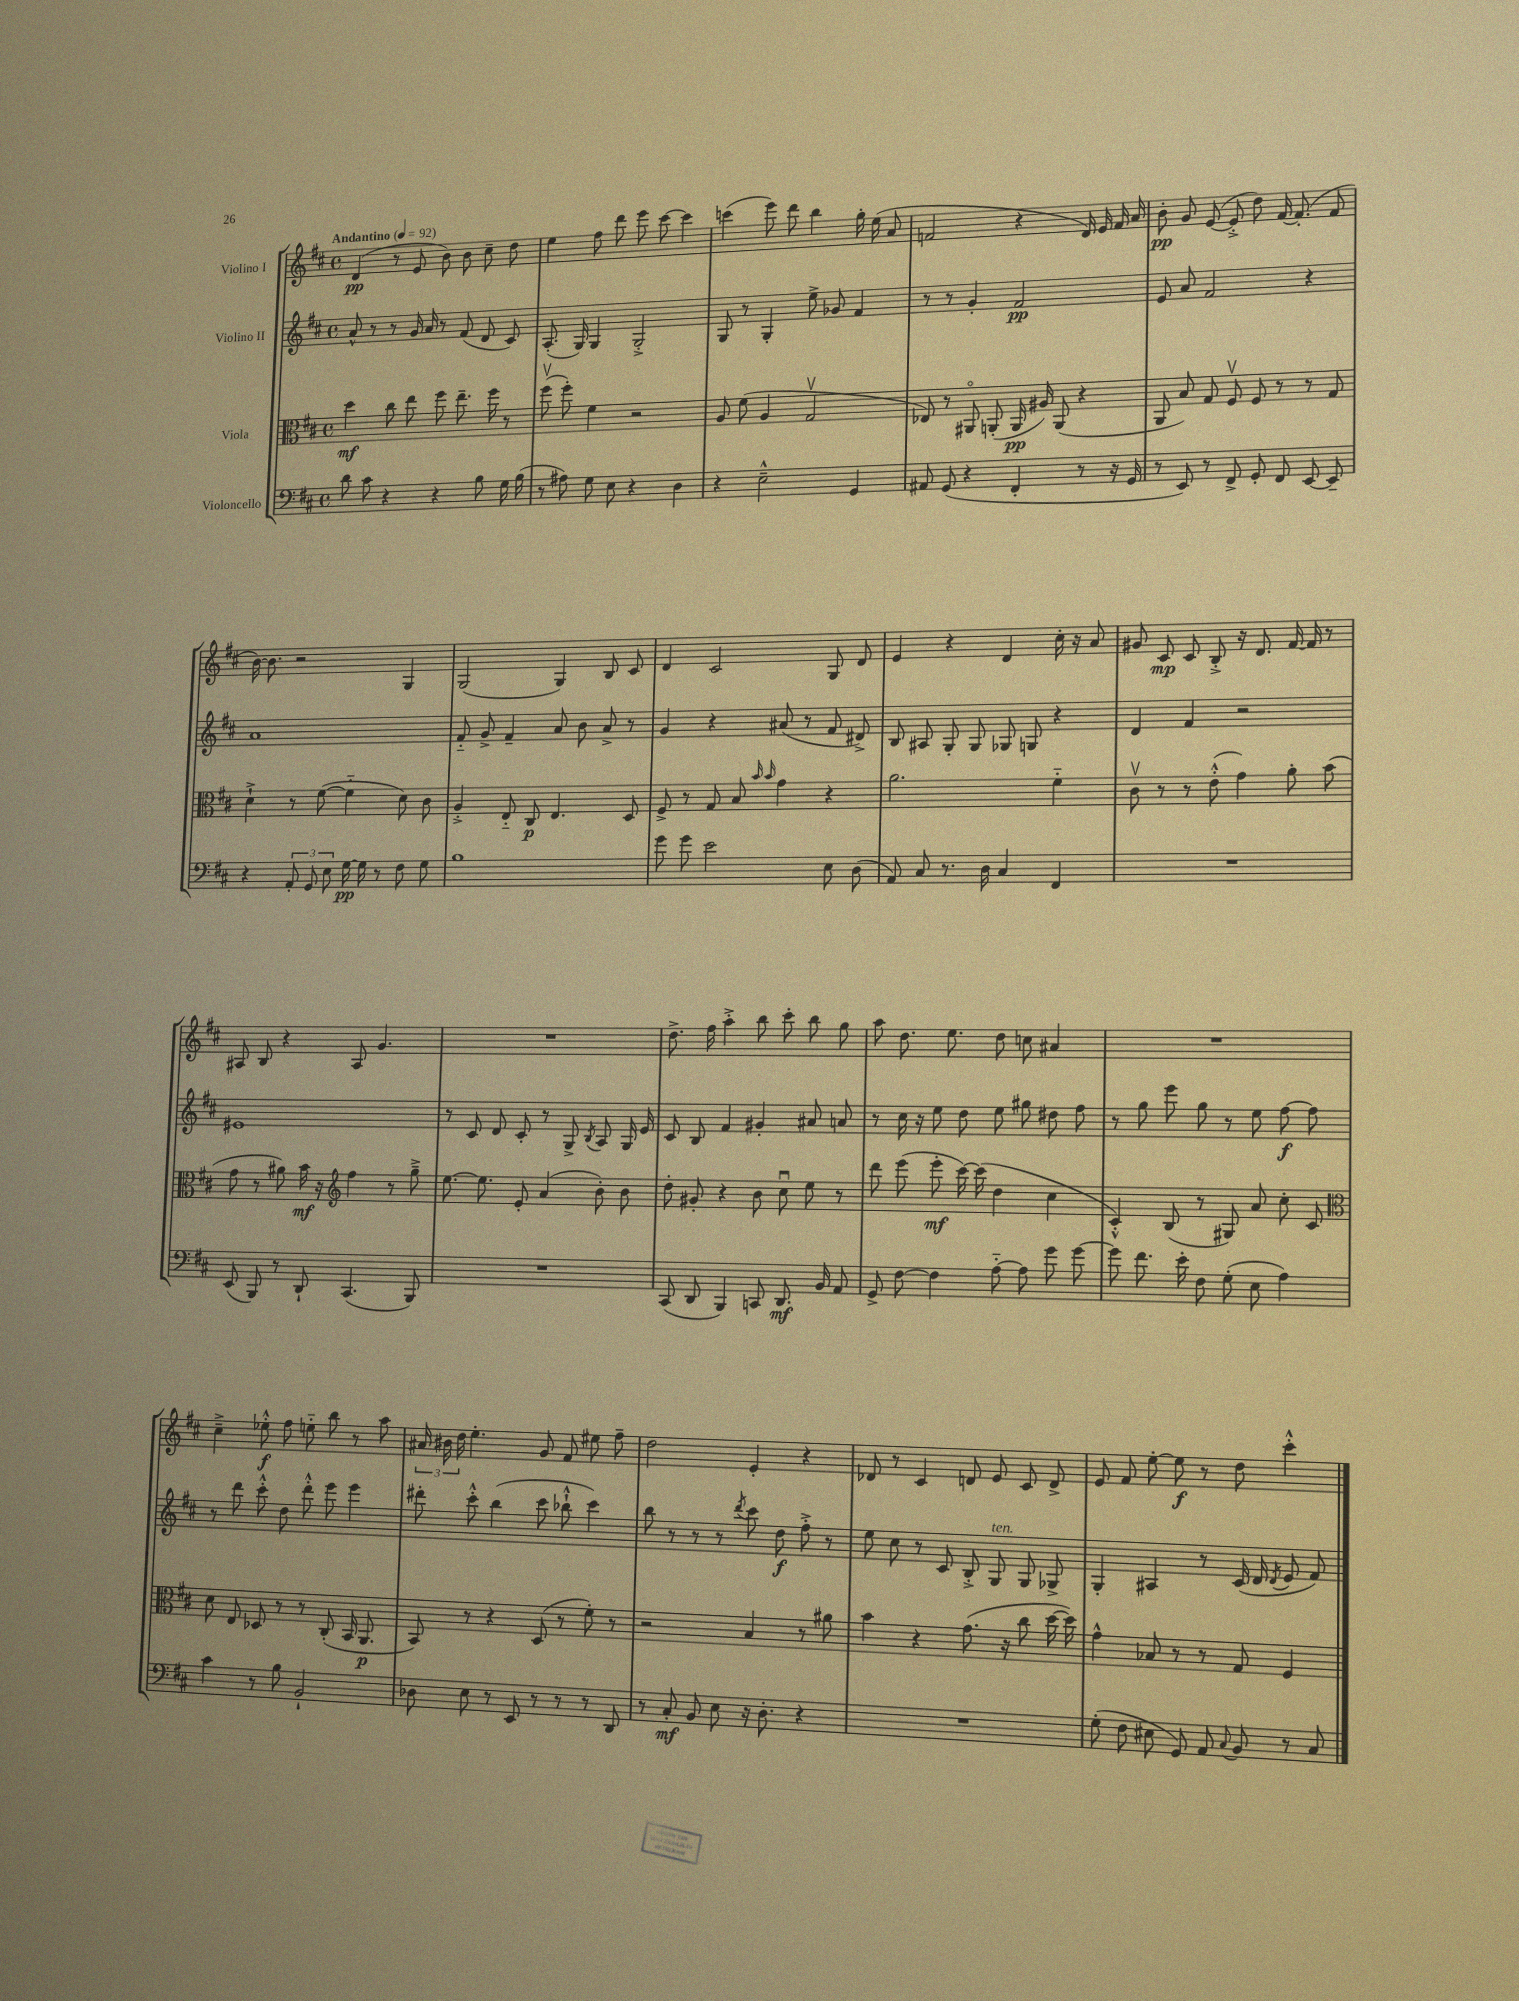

**kern	**dynam	**kern	**dynam	**kern	**dynam	**kern	**dynam
*part4	*part4	*part3	*part3	*part2	*part2	*part1	*part1
*staff4	*staff4	*staff3	*staff3	*staff2	*staff2	*staff1	*staff1
*I"Violoncello	*	*I"Viola	*	*I"Violino II	*	*I"Violino I	*
*clefF4	*	*clefC3	*	*clefG2	*	*clefG2	*
*k[f#c#]	*	*k[f#c#]	*	*k[f#c#]	*	*k[f#c#]	*
*M4/4	*	*M4/4	*	*M4/4	*	*M4/4	*
*met(c)	*	*met(c)	*	*met(c)	*	*met(c)	*
*MM92	*	*MM92	*	*MM92	*	*MM92	*
=1	=1	=1	=1	=1	=1	=1	=1
!	!	!	!	!	!	!LO:TX:a:B:t=Andantino	!
8d\	.	4dd\	mf	8a^^/	.	(4d/	pp
8c#\	.	.	.	8r	.	.	.
4r	.	8cc#\	.	8r	.	8r	.
.	.	8ee\	.	16g/	.	8e/	.
.	.	.	.	16a/	.	.	.
4r	.	8ff#\	.	8r	.	8b\)	.
.	.	8.ee~\	.	(8f#/	.	8b\	.
8B\	.	.	.	8d/	.	8cc#~\	.
.	.	16ff#\	.	.	.	.	.
16G\	.	8r	.	8c#/)	.	8dd\	.
(16B\	.	.	.	.	.	.	.
=2	=2	=2	=2	=2	=2	=2	=2
8r	.	(8ff#v\	.	(8.A'/	.	4ee\	.
8A#X\)	.	8ff#'\)	.	.	.	.	.
.	.	.	.	16G/)	.	.	.
8G\	.	4f#\	.	4G/	.	8ff#\	.
8E\	.	.	.	.	.	8ddd\	.
4r	.	2r	.	2G'^/	.	8eee\	.
.	.	.	.	.	.	[8ccc#\	.
4D\	.	.	.	.	.	4ccc#\]	.
=3	=3	=3	=3	=3	=3	=3	=3
4r	.	8A/	.	8G/	.	(4cccn\	.
.	.	(8f#\	.	8r	.	.	.
2E~^^\	.	4A/	.	4G'/	.	8eee\)	.
.	.	.	.	.	.	8ddd\	.
.	.	2Gv/	.	8ee^\	.	4bb\	.
.	.	.	.	8g-X/	.	.	.
4GG/	.	.	.	4f#/	.	16gg'\	.
.	.	.	.	.	.	(16ee\	.
.	.	.	.	.	.	8a/	.
=4	=4	=4	=4	=4	=4	=4	=4
8AA#X/	.	8E-X/)	.	8r	.	2fn/	.
(8GG/	.	8r	.	8r	.	.	.
4r	.	8AA#X/	.	4g'/	.	.	.
.	.	(8AAn'/	.	.	.	.	.
4FF#'/	.	16AA/	pp	2f#/	pp	4r	.
.	.	16A#X/)	.	.	.	.	.
.	.	(8AA/	.	.	.	.	.
8r	.	4r	.	.	.	16d/)	.
.	.	.	.	.	.	16e/	.
16r	.	.	.	.	.	16f/	.
16GG/	.	.	.	.	.	16a/	.
=5	=5	=5	=5	=5	=5	=5	=5
8r	.	8AA/	.	8e/	.	8b'\	pp
8EE/)	.	8B/)	.	8a/	.	8g/	.
8r	.	8G/	.	2f#/	.	([8e/	.
8FF#^/	.	8F#v/	.	.	.	8e'^/]	.
8GG'/	.	8F#/	.	.	.	8dd\)	.
8FF#/	.	8r	.	.	.	[16f#/	.
.	.	.	.	.	.	(8.f#'/]	.
[8EE/	.	8r	.	4r	.	.	.
8EE~/]	.	8G/	.	.	.	8f#/	.
!!LO:LB:g=z
=6	=6	=6	=6	=6	=6	=6	=6
4r	.	4d`^\	.	1a	.	[16b\)	.
.	.	.	.	.	.	8.b\]	.
12AA'/	.	8r	.	.	.	2r	.
12GG/	.	.	.	.	.	.	.
.	.	([8f#\	.	.	.	.	.
12E\	.	.	.	.	.	.	.
[16G\	pp	4f#\]	.	.	.	.	.
16G\]	.	.	.	.	.	.	.
8r	.	.	.	.	.	.	.
8F#\	.	8d\)	.	.	.	4G/	.
8G\	.	8c#\	.	.	.	.	.
=7	=7	=7	=7	=7	=7	=7	=7
1B	.	4A'^/	.	8f#/	.	(2G/	.
.	.	.	.	8g^/	.	.	.
.	.	8E/	.	4f#~/	.	.	.
.	.	8C#/	p	.	.	.	.
.	.	4.E/	.	8a/	.	4G/)	.
.	.	.	.	8b\	.	.	.
.	.	.	.	8a^/	.	8B/	.
.	.	8D/	.	8r	.	8c#/	.
=8	=8	=8	=8	=8	=8	=8	=8
8g\	.	8F#^/	.	4g/	.	4d/	.
8g\	.	8r	.	.	.	.	.
2e\	.	8G/	.	4r	.	2c#/	.
.	.	8B/	.	.	.	.	.
.	.	16qqb/	.	.	.	.	.
.	.	16qqb/	.	.	.	.	.
.	.	4g\	.	(8a#X/	.	.	.
.	.	.	.	8r	.	.	.
8E\	.	4r	.	8f#/	.	8G/	.
(8D\	.	.	.	8d#X^/)	.	8d/	.
=9	=9	=9	=9	=9	=9	=9	=9
8AA/)	.	2.a\	.	8B/	.	4e/	.
8C#/	.	.	.	8A#X/	.	.	.
8.r	.	.	.	8G'/	.	4r	.
.	.	.	.	8G/	.	.	.
16D\	.	.	.	.	.	.	.
4C#/	.	.	.	8G-X/	.	4d/	.
.	.	.	.	8Gn/	.	.	.
4FF#/	.	4f#\	.	4r	.	16cc#'\	.
.	.	.	.	.	.	16r	.
.	.	.	.	.	.	8a/	.
=10	=10	=10	=10	=10	=10	=10	=10
1r	.	8c#v\	.	4d/	.	8g#X/	.
.	.	8r	.	.	.	8c#/	mp
.	.	8r	.	4f#/	.	8c#/	.
.	.	(8e'^^\	.	.	.	8B'^/	.
.	.	4g\)	.	2r	.	16r	.
.	.	.	.	.	.	8.d/	.
.	.	8a'\	.	.	.	[16f#/	.
.	.	.	.	.	.	16f#/]	.
.	.	(8b\	.	.	.	8r	.
!!LO:LB:g=z
=11	=11	=11	=11	=11	=11	=11	=11
(8EE/	.	8g\	.	1e#X	.	8A#X/	.
8BBB/)	.	8r	.	.	.	8B/	.
8r	.	8a#X\)	.	.	.	4r	.
8DD`/	.	16b\	mf	.	.	.	.
.	.	16r	.	.	.	.	.
*	*	*clefG2	*	*	*	*	*
(4.CC#/	.	4ff#\	.	.	.	8A#/	.
.	.	.	.	.	.	4.g/	.
.	.	8r	.	.	.	.	.
8BBB/)	.	8gg~^\	.	.	.	.	.
=12	=12	=12	=12	=12	=12	=12	=12
1r	.	[8.ee\	.	8r	.	1r	.
.	.	.	.	8c#/	.	.	.
.	.	8.ee\]	.	.	.	.	.
.	.	.	.	8d/	.	.	.
.	.	8e'/	.	8c#'/	.	.	.
.	.	(4a/	.	8r	.	.	.
.	.	.	.	8G^/	.	.	.
.	.	.	.	8qB/	.	.	.
.	.	8b'\)	.	8A/	.	.	.
.	.	8b\	.	16G/	.	.	.
.	.	.	.	16e/	.	.	.
=13	=13	=13	=13	=13	=13	=13	=13
(8CC#/	.	8dd'\	.	8c#/	.	8.dd^\	.
8DD/	.	8g#X'/	.	8B/	.	.	.
.	.	.	.	.	.	16ff#\	.
4BBB/)	.	4r	.	4f#/	.	4aa'^\	.
8CCn/	.	8b\	.	4g#X'/	.	8bb\	.
8.DD/	mf	8cc#u\	.	.	.	8ccc#'\	.
.	.	8ee\	.	8a#X/	.	8bb\	.
16BB/	.	.	.	.	.	.	.
8AA/	.	8r	.	8an/	.	8gg\	.
=14	=14	=14	=14	=14	=14	=14	=14
8GG^/	.	8ddd\	.	8r	.	8aa\	.
[8F#\	.	(8eee\	.	16cc#\	.	8.dd\	.
.	.	.	.	16r	.	.	.
4F#\]	.	8eee'\	mf	8ee\	.	.	.
.	.	.	.	.	.	8.ee\	.
.	.	[16ccc#\)	.	8dd\	.	.	.
.	.	(16ccc#\]	.	.	.	.	.
[8A\	.	4dd\	.	8ee\	.	8dd\	.
8A\]	.	.	.	8gg#X\	.	8ccn\	.
8g\	.	4cc#\	.	8dd#X\	.	4a#X/	.
[8g\	.	.	.	8ff#\	.	.	.
=15	=15	=15	=15	=15	=15	=15	=15
8g\]	.	4c#'^^/)	.	8r	.	1r	.
8.f#\	.	.	.	8gg\	.	.	.
.	.	(8B/	.	8eee\	.	.	.
16e'\	.	.	.	.	.	.	.
8F#\	.	8r	.	8gg\	.	.	.
(8G'\	.	8G#X/)	.	8r	.	.	.
8E\	.	8a/	.	8ee\	.	.	.
4A\)	.	8cc#'\	.	[8ff#\	f	.	.
.	.	8c#/	.	8ff#\]	.	.	.
!!LO:LB:g=z
=16	=16	=16	=16	=16	=16	=16	=16
*	*	*clefC3	*	*	*	*	*
4c#\	.	8d\	.	8r	.	4cc#~^\	.
.	.	8E/	.	8ddd\	.	.	.
8r	.	8D-X/	.	8ccc#'^^\	.	8ee-X'^^\	f
8B\	.	8r	.	8dd\	.	8ff#\	.
2BB`/	.	8r	.	8ddd'^^\	.	8een\	.
.	.	(8C#'/	.	8eee\	.	8bb\	.
.	.	16BB/	.	4eee\	.	8r	.
.	.	8.AA/	p	.	.	.	.
.	.	.	.	.	.	8aa\	.
=17	=17	=17	=17	=17	=17	=17	=17
8D-X\	.	8BB/)	.	8ddd#X'\	.	24a#X/	.
.	.	.	.	.	.	24b#X\	.
.	.	.	.	.	.	24dd\	.
8E\	.	8r	.	8ccc#'^^\	.	4.ee'\	.
8r	.	4r	.	(4bb\	.	.	.
8EE/	.	.	.	.	.	.	.
8r	.	(8D/	.	8ccc#\	.	8g/	.
8r	.	8r	.	8bb-X`^^\	.	8f#/	.
8r	.	8f#'\)	.	4ccc#\)	.	8ee#X\	.
8DD/	.	8r	.	.	.	8ff#~\	.
=18	=18	=18	=18	=18	=18	=18	=18
8r	.	2r	.	8bb\	.	2dd\	.
8C#'/	mf	.	.	8r	.	.	.
8BB/	.	.	.	8r	.	.	.
8E\	.	.	.	8r	.	.	.
.	.	.	.	8qddd/	.	.	.
16r	.	4B/	.	8ccc#\	.	4e'/	.
8.D'\	.	.	.	.	.	.	.
.	.	.	.	8dd\	f	.	.
4r	.	8r	.	8ff#'^\	.	4r	.
.	.	8a#X\	.	8r	.	.	.
=19	=19	=19	=19	=19	=19	=19	=19
1r	.	4b\	.	8ee\	.	8d-X/	.
.	.	.	.	8cc#\	.	8r	.
.	.	4r	.	8r	.	4c#/	.
.	.	.	.	8c#/	.	.	.
.	.	(8.g\	.	8B'^/	.	8dn/	.
!	!	!	!	!LO:TX:a:i:t=ten.	!	!	!
.	.	.	.	8G/	.	8e/	.
.	.	16r	.	.	.	.	.
.	.	8cc#\	.	8G/	.	8c#/	.
.	.	[16dd\	.	8G-X^/	.	8d^/	.
.	.	16dd\])	.	.	.	.	.
=20	=20	=20	=20	=20	=20	=20	=20
(8G'\	.	4g^^\	.	4G'/	.	8e/	.
8F#\	.	.	.	.	.	8f#/	.
8E#X\	.	8B-X/	.	4A#X/	.	[8ee'\	.
8GG/)	.	8r	.	.	.	8ee\]	f
8AA/	.	8r	.	8r	.	8r	.
8qqC#/	.	.	.	.	.	.	.
8BB/	.	8G/	.	(16c#/	.	8dd\	.
.	.	.	.	16d/	.	.	.
.	.	.	.	8qd/	.	.	.
8r	.	4F#/	.	8e/	.	4ccc#'^^\	.
8C#/	.	.	.	8f#/)	.	.	.
==	==	==	==	==	==	==	==
*-	*-	*-	*-	*-	*-	*-	*-
